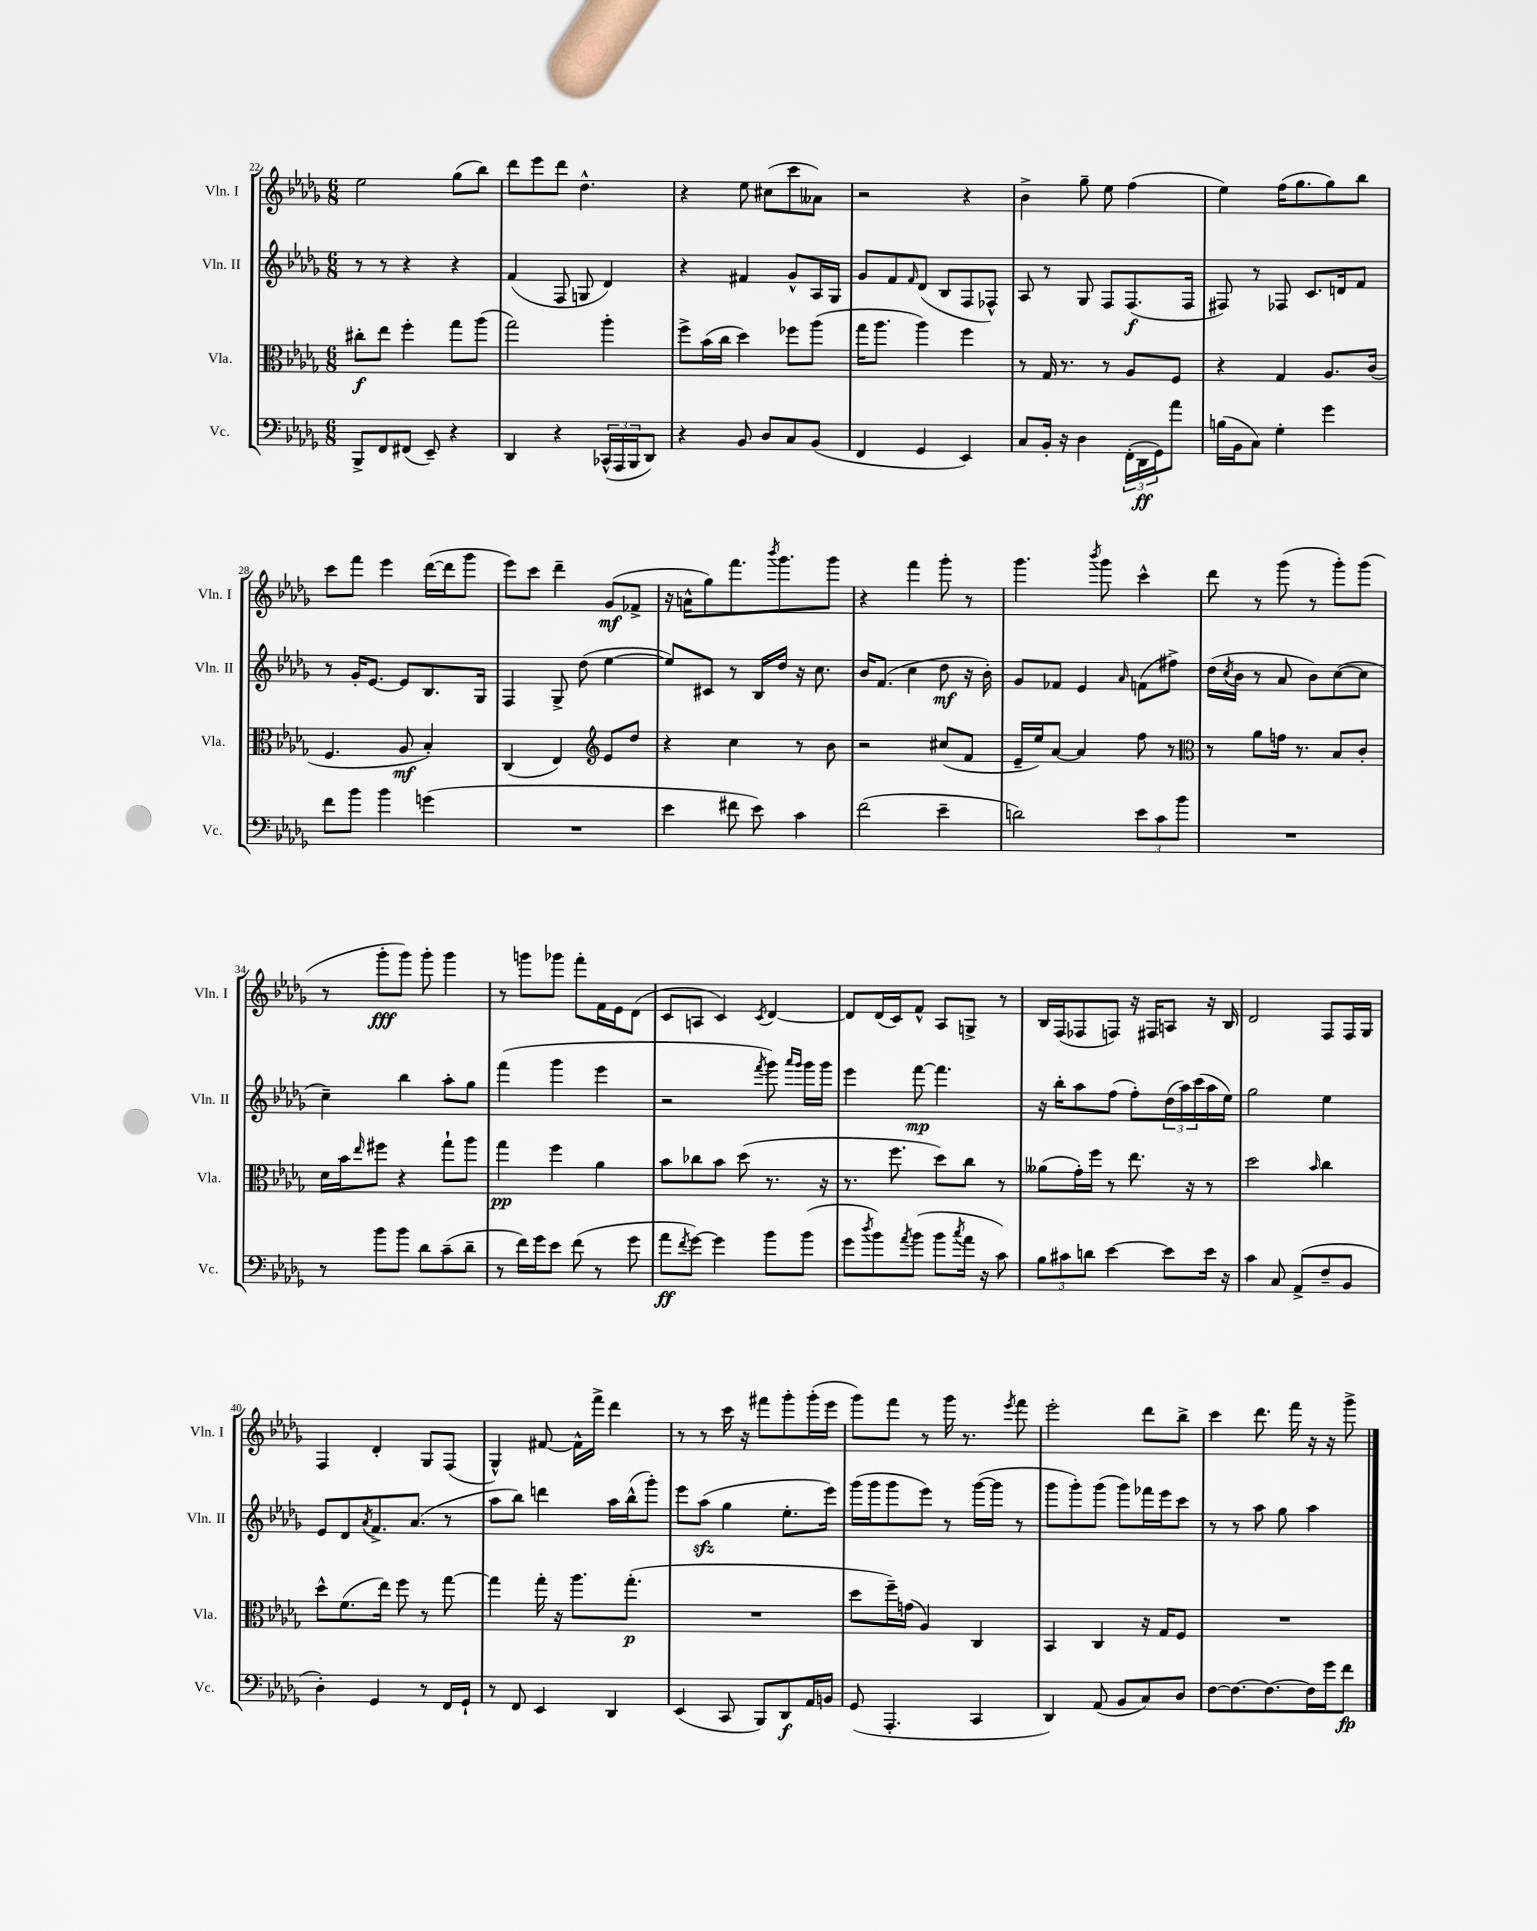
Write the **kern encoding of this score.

**kern	**kern	**kern	**kern
*staff4	*staff3	*staff2	*staff1
*clefF4	*clefC3	*clefG2	*clefG2
*k[b-e-a-d-g-]	*k[b-e-a-d-g-]	*k[b-e-a-d-g-]	*k[b-e-a-d-g-]
*M6/8	*M6/8	*M6/8	*M6/8
8BBB-^	8cc#'	8r	2ee-
8FF	8ee-	8r	.
(8FF#	4ff'	4r	.
8EE-~)	.	.	.
4r	8gg-	4r	(8gg-
.	(8aa-	.	8bb-)
=	=	=	=
4DD-	2gg-)	(4f	8ddd-
.	.	.	8eee-
4r	.	8F	8ddd-
.	.	8G	4.dd-^^
(24CC-^^	4aa-'	4d-)	.
24AAA-	.	.	.
24BBB-	.	.	.
8DD-)	.	.	.
=	=	=	=
4r	8ff^	4r	4r
.	(16b-	.	.
.	16cc	.	.
8BB-	4dd-)	4f#	8ee-
8D-	.	.	(8cc#
8C	8ff-	8g-^^	8ccc
(8BB-	(8aa-	16A-	8a--)
.	.	16G-	.
=	=	=	=
4FF	16gg-	8g-	2r
.	8.aa-	.	.
.	.	8f	.
.	.	16qqf	.
4GG-	4aa-)	(8d-	.
.	.	8B-	.
4EE-)	4ff	8F	4r
.	.	8F-^^)	.
=	=	=	=
8C	8r	8A-	4b-^
16BB-'	16G-	8r	.
16r	8.r	.	.
4D-	.	8G-	8gg-~
.	8r	8F	8ee-
(24FF'	8A-	(8.F	(4ff
24DD-	.	.	.
24GG-)	.	.	.
8a-	8F	.	.
.	.	16F	.
=	=	=	=
(16B	4r	8F#)	4ee-)
16BB-	.	.	.
8C)	.	8r	.
4G-'	4G-	8F-	(16ff
.	.	.	8.gg-
.	.	8.c	.
4g-	8.A-	.	8gg-)
.	.	16d	.
.	.	8f	8bb-
.	(16c	.	.
=	=	=	=
8f	4.F	8r	8ccc
8b-	.	16g-'	8fff
.	.	[8.e-	.
4b-	.	.	4eee-
.	8A-	8e-]	.
(4g	4B-')	8.B-	([16ddd-
.	.	.	16ddd-]
.	.	.	8ggg-
.	.	16G-	.
=	=	=	=
2.r	(4C	4F	8eee-)
.	.	.	8ccc
.	4E-)	8G-^	4ddd-~
.	.	(8dd-	.
*	*clefG2	*	*
.	8e-	[4ee-	(8g-
.	8dd-	.	8f-^
=	=	=	=
4e-	4r	8ee-])	16r
.	.	.	16a^^
.	.	8c#	8gg-)
8f#	4cc	8r	8.fff
8e-)	.	16B-	.
.	.	.	8qbbb-
.	.	16dd-	8.ggg-
4c	8r	16r	.
.	.	8.cc	.
.	8b-	.	8ggg-
=	=	=	=
(2f	2r	16b-	4r
.	.	(8.f	.
.	.	4cc	4fff
4e-~	(8cc#	8dd-	8ggg-'
.	8f	16r	8r
.	.	16b-')	.
=	=	=	=
2d)	16e-~	8g-	4.ggg-
.	16ee-)	.	.
.	[8a-	8f-	.
.	4a-]	4e-	.
.	.	.	8qbbb-
.	.	.	8ggg-
.	.	16qqa-	.
12e-	8ff	(8f	4ccc^^
12c	.	.	.
.	8r	8ff#^)	.
12b-	.	.	.
=	=	=	=
*	*clefC3	*	*
2.r	8r	(16dd-	8ddd-
.	.	8qcc	.
.	.	16b-	.
.	8a-	8r	8r
.	16g	8a-	(8ggg-
.	8.r	.	.
.	.	8b-)	8r
.	8B-	([8cc	8ggg-')
.	8c'	8cc]	(8ggg-
=	=	=	=
8r	16d-	4cc~)	8r
.	16b-	.	.
.	16qqee-	.	.
8b-	8ff#	.	8ggg-'
8b-	4r	4bb-	8ggg-)
8d-	.	.	8ggg-'
(8c~	8gg-`	8aa-'	4ggg-
8d-~	8aa-	8gg-	.
=	=	=	=
8r	4gg-	(4fff	8r
16f)	.	.	8ggg
16g-	.	.	.
8e-	4ff	4ggg-	8ggg-
(8f	.	.	8fff'
8r	4a-	4eee-	16f
.	.	.	16e-
8g-	.	.	(8d-
=	=	=	=
8a-	8b-	2r	8c
8qf	.	.	.
[8g-)	8cc-	.	8A
4g-]	8b-	.	4c)
.	(8dd-	.	.
.	.	8qfff	8qc
8b-	8.r	8ggg-)	[4d-
.	.	16qqaaa-	.
.	.	16qqggg-	.
(8b-	.	16ggg-	.
.	16r	16ggg-	.
=	=	=	=
8g-	8.r	4eee-	8d-]
8qdd-	.	.	.
8b-)	.	.	(16d-
.	8.ff	.	16c)
8qa-	.	.	.
(8b-	.	[8fff	8f^^
8b-	8dd-)	4.fff]	8A-
8qcc	.	.	.
16a-	8cc	.	8G^
16r	.	.	.
8c)	8r	.	8r
=	=	=	=
12B-	(8a--	16r	16B-
.	.	16bb-'	(16F
12c#	.	.	.
.	16g-')	8aa-	8F-
12d	.	.	.
.	16ff	.	.
[4e-	8r	(8ff	8F)
.	8.ee-	8ff')	16r
.	.	.	16F#
8e-]	.	(24dd-	8A
.	.	24aa-)	.
.	16r	.	.
.	.	(24ccc	.
16e-	8r	16aa-	16r
16r	.	16ee-)	16B-
=	=	=	=
4c	2dd-	2gg-	2d-
8C	.	.	.
(8AA-^	.	.	.
.	16qqb-	.	.
8F~	4cc	4ee-	8F
8BB-	.	.	16F
.	.	.	16G-
=	=	=	=
4D-')	8dd-^^	8e-	4F
.	(8.f	8d-	.
.	.	8qa-	.
4GG-	.	8.f^	4d-'
.	16ee-)	.	.
.	8ff	.	.
.	.	(8.a-	.
8r	8r	.	8G-
16FF	[8gg-	8r	(8F
16GG-`	.	.	.
=	=	=	=
8r	4gg-]	8aa-	4G-^^)
8FF	.	8bb-)	.
4EE-	16gg-'	4ddd	[8f#
.	16r	.	.
.	8.aa-	.	16f#^^]
.	.	.	16fff^
4DD-	.	16aa-	4ddd-
.	(8.gg-'	(16bb-^^	.
.	.	8ggg-')	.
=	=	=	=
(4EE-	2.r	8eee-	8r
.	.	(8aa-	8r
8CC	.	4gg-	16ccc
.	.	.	16r
8BBB-)	.	.	8fff#
8DD-	.	8.ee-'	8ggg-'
16AA-	.	.	(16ggg-'
16BB	.	16eee-)	16eee-
=	=	=	=
(8GG-	8dd-	(16ggg-	8ggg-)
.	.	16ggg-	.
4.AAA-'	16ff~)	8ggg-	8fff
.	(16g	.	.
.	4A-)	8eee-)	8r
.	.	8r	16ggg-
.	.	.	8.r
4CC	4C	([16ggg-	.
.	.	16ggg-]	.
.	.	.	8qeee-
.	.	8r	8fff
=	=	=	=
4DD-)	4BB-	8ggg-	2eee-'
.	.	8ggg-')	.
(8AA-	4C	(8ggg-	.
8BB-	.	8ggg-)	.
8C)	16r	16fff-	8ddd-
.	16G-	16eee-	.
8D-	8F	8ccc	8bb-^
=	=	=	=
[8F	2.r	8r	4ccc
8.F_	.	8r	.
.	.	8aa-	8.ddd-
8.F_	.	.	.
.	.	8gg-	.
.	.	.	16fff
16F]	.	4aa-	16r
16g-	.	.	16r
8f	.	.	8ggg-^
==	==	==	==
*-	*-	*-	*-
